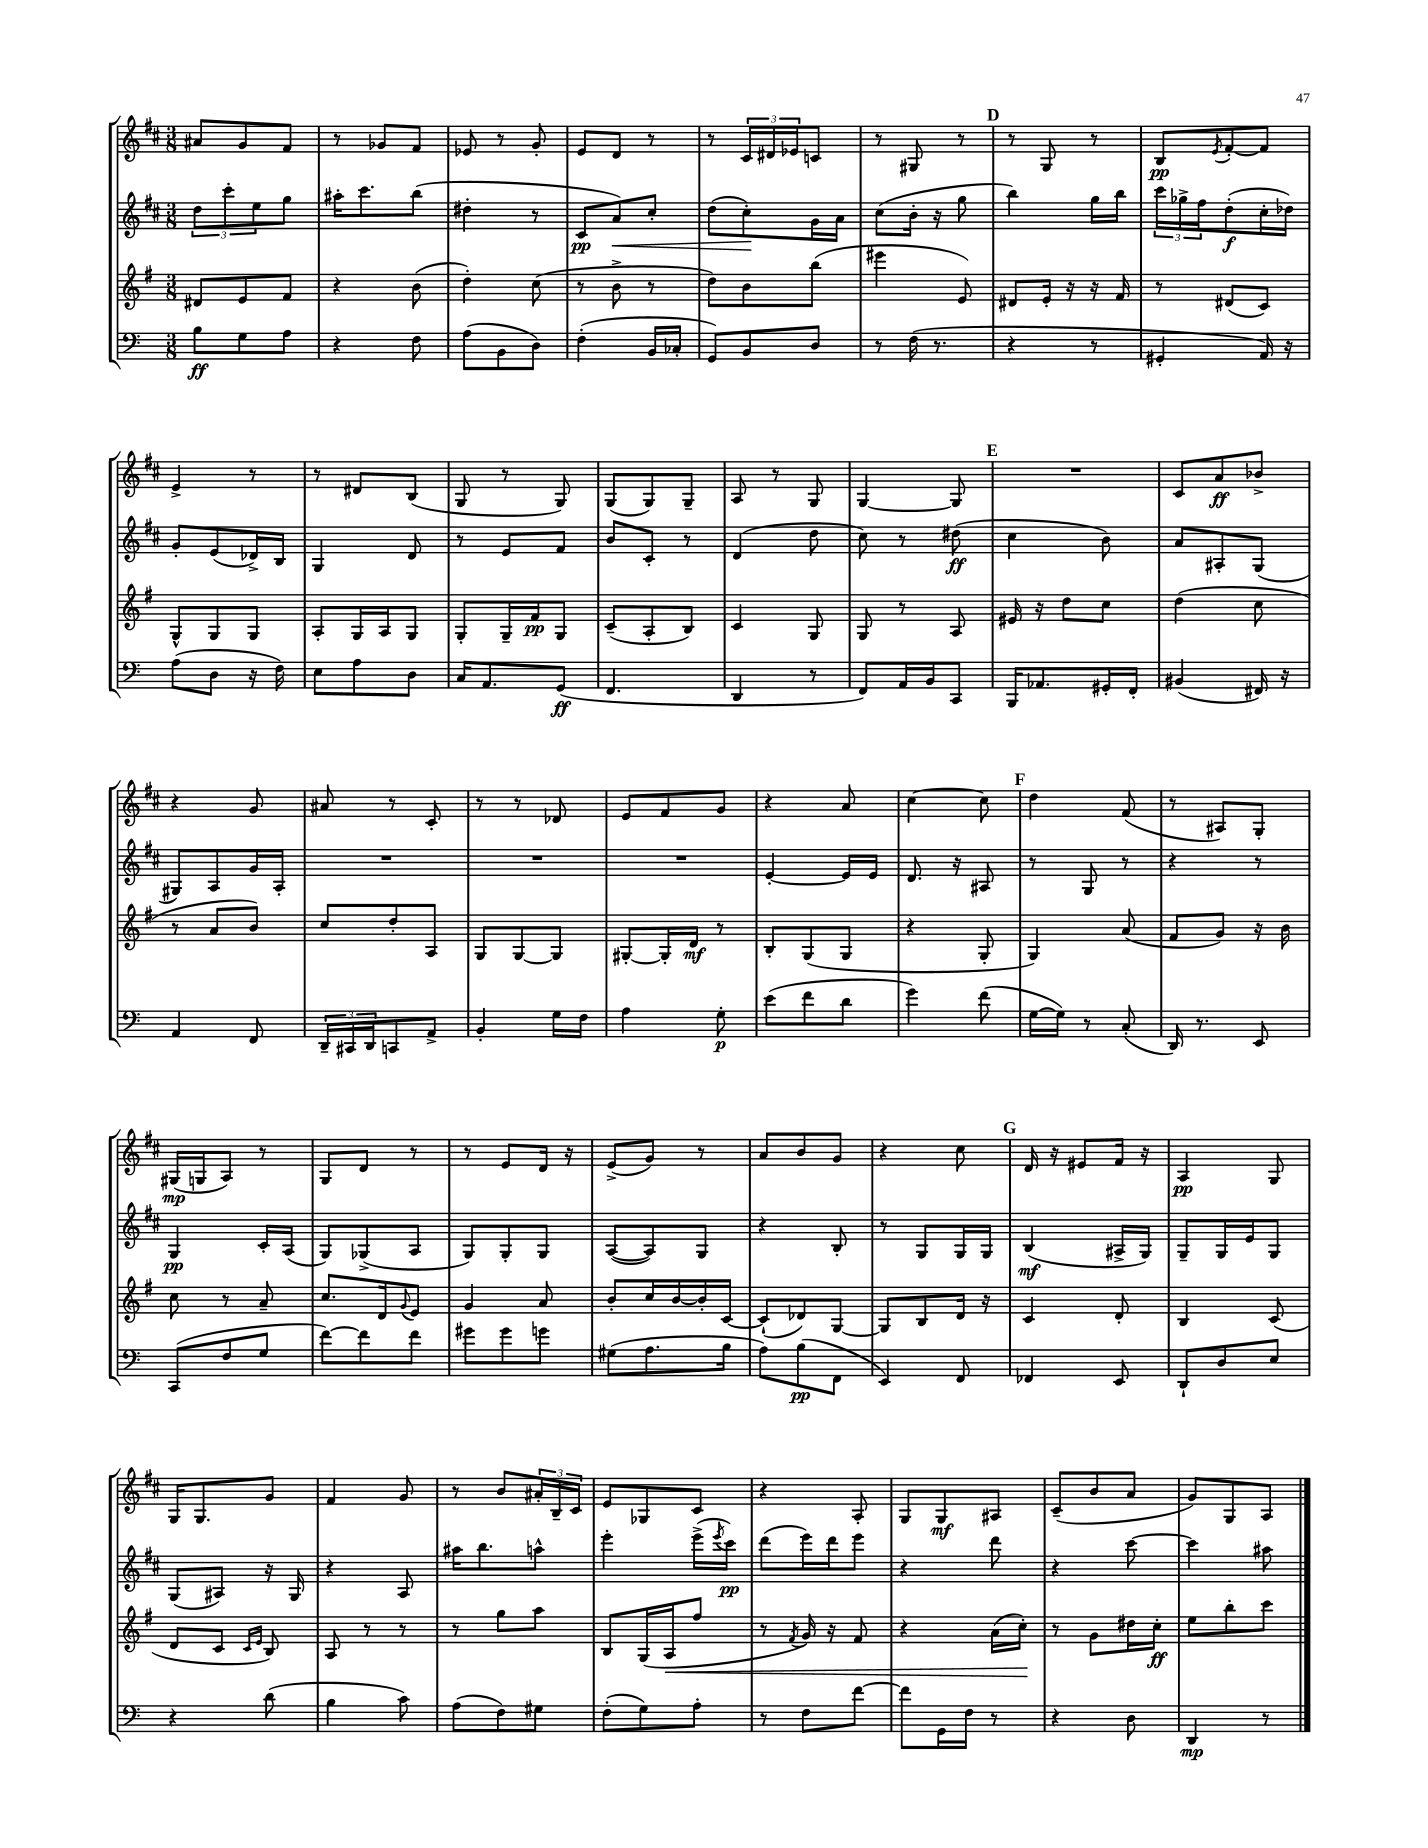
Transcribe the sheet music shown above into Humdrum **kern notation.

**kern	**dynam	**kern	**dynam	**kern	**dynam	**kern	**dynam
*part4	*part4	*part3	*part3	*part2	*part2	*part1	*part1
*staff4	*staff4	*staff3	*staff3	*staff2	*staff2	*staff1	*staff1
*clefF4	*	*clefG2	*	*clefG2	*	*clefG2	*
*k[]	*	*k[f#]	*	*k[f#c#]	*	*k[f#c#]	*
*M3/8	*	*M3/8	*	*M3/8	*	*M3/8	*
=22	=22	=22	=22	=22	=22	=22	=22
8B\L	ff	8d#X/L	.	12dd\L	.	8a#X/L	.
.	.	.	.	12ccc#'\	.	.	.
8G\	.	8e/	.	.	.	8g/	.
.	.	.	.	12ee\	.	.	.
8A\J	.	8f#/J	.	8gg\J	.	8f#/J	.
=23	=23	=23	=23	=23	=23	=23	=23
4r	.	4r	.	16aa#X'\KL	.	8r	.
.	.	.	.	8.ccc#\	.	.	.
.	.	.	.	.	.	8g-X/L	.
8F\	.	(8b\	.	(8bb\J	.	8f#/J	.
=24	=24	=24	=24	=24	=24	=24	=24
(8A\L	.	4dd'\)	.	4dd#X'\	.	8e-X/	.
8BB\	.	.	.	.	.	8r	.
8D\J)	.	(8cc\	.	8r	.	8g'/	.
=25	=25	=25	=25	=25	=25	=25	=25
(4F'\	.	8r	.	8c#/L	pp	8e/L	.
!	!	!	!	!	!LO:HP:b	!	!
.	.	8b^\	.	8a/)	<	8d/J	.
16BB/LL	.	8r	.	8cc#'/J	.	8r	.
16C-X'/JJ	.	.	.	.	.	.	.
=26	=26	=26	=26	=26	=26	=26	=26
8GG/L)	.	8dd\L)	.	(8dd\L	.	8r	.
8BB/	.	8b\	.	8cc#'\)	.	24c#/LL	.
.	.	.	.	.	.	24d#X/	.
.	.	.	.	.	.	24e-X/J	.
8D/J	.	(8bb\J	.	16g\L	[	8cn/J	.
.	.	.	.	16a\JJ	.	.	.
=27	=27	=27	=27	=27	=27	=27	=27
8r	.	4eee#X\	.	(8cc#\L	.	8r	.
(16F\	.	.	.	16b'\Jk	.	8G#X/	.
8.r	.	.	.	16r	.	.	.
.	.	8e/)	.	8gg\	.	8r	.
!!LO:REH:place=s1:t=D
=28	=28	=28	=28	=28	=28	=28	=28
4r	.	8d#X/L	.	4bb\)	.	8r	.
.	.	16e'/Jk	.	.	.	8G/	.
.	.	16r	.	.	.	.	.
8r	.	16r	.	16gg\LL	.	8r	.
.	.	16f#/	.	16bb\JJ	.	.	.
=29	=29	=29	=29	=29	=29	=29	=29
4GG#X'/	.	8r	.	24ccc#\LL	.	8B/L	pp
.	.	.	.	24gg-X^\	.	.	.
.	.	.	.	24ff#\J	.	.	.
.	.	.	.	.	.	8qe/	.
.	.	(8d#X/L	.	(8dd'\	f	[8f#'/	.
16AA/)	.	8c/J)	.	16cc#'\L	.	8f#/J]	.
16r	.	.	.	16dd-X\JJ)	.	.	.
!!LO:LB:g=z
=30	=30	=30	=30	=30	=30	=30	=30
(8A\L	.	8G^^/L	.	8g'/L	.	4e^/	.
8D\J	.	8G/	.	(8e/	.	.	.
16r	.	8G/J	.	16d-X^/L)	.	8r	.
16F\)	.	.	.	16B/JJ	.	.	.
=31	=31	=31	=31	=31	=31	=31	=31
8E\L	.	8A'/L	.	4G/	.	8r	.
8A\	.	16G/L	.	.	.	8d#X/L	.
.	.	16A/J	.	.	.	.	.
8D\J	.	8G/J	.	8d/	.	(8B/J	.
=32	=32	=32	=32	=32	=32	=32	=32
16C/KL	.	8G'/L	.	8r	.	8G/	.
8.AA/	.	.	.	.	.	.	.
.	.	16G~/L	.	8e/L	.	8r	.
.	.	16f#/J	pp	.	.	.	.
(8GG/J	ff	8G/J	.	8f#/J	.	8G/)	.
=33	=33	=33	=33	=33	=33	=33	=33
4.FF/	.	(8c~/L	.	8b/L	.	(8G/L	.
.	.	8A'/	.	8c#'/J	.	8G/)	.
.	.	8B/J)	.	8r	.	8G~/J	.
=34	=34	=34	=34	=34	=34	=34	=34
4DD/	.	4c/	.	(4d/	.	8A/	.
.	.	.	.	.	.	8r	.
8r	.	8G/	.	8dd\	.	8G/	.
=35	=35	=35	=35	=35	=35	=35	=35
8FF/L)	.	8G/	.	8cc#\)	.	[4G/	.
16AA/L	.	8r	.	8r	.	.	.
16BB/J	.	.	.	.	.	.	.
8CC/J	.	8A/	.	(8dd#X\	ff	8G/]	.
!!LO:REH:place=s1:t=E
=36	=36	=36	=36	=36	=36	=36	=36
16BBB/KL	.	16e#X/	.	4cc#\	.	4.r	.
8.AA-X/	.	16r	.	.	.	.	.
.	.	8dd\L	.	.	.	.	.
16GG#X'/L	.	8cc\J	.	8b\)	.	.	.
16FF'/JJ	.	.	.	.	.	.	.
=37	=37	=37	=37	=37	=37	=37	=37
(4BB#X/	.	(4dd\	.	8a/L	.	8c#/L	.
.	.	.	.	8A#X'/	.	8a/	ff
16FF#X/)	.	8cc\	.	(8G/J	.	8b-X^/J	.
16r	.	.	.	.	.	.	.
!!LO:LB:g=z
=38	=38	=38	=38	=38	=38	=38	=38
4AA/	.	8r	.	8G#X/L)	.	4r	.
.	.	8a/L	.	8A/	.	.	.
8FF/	.	8b/J)	.	16g/L	.	8g/	.
.	.	.	.	16A'/JJ	.	.	.
=39	=39	=39	=39	=39	=39	=39	=39
24DD~/LL	.	8cc/L	.	4.r	.	8a#X/	.
24CC#X/	.	.	.	.	.	.	.
24DD/J	.	.	.	.	.	.	.
8CCn/	.	8dd'/	.	.	.	8r	.
8AA^/J	.	8A/J	.	.	.	8c#'/	.
=40	=40	=40	=40	=40	=40	=40	=40
4BB'/	.	8G/L	.	4.r	.	8r	.
.	.	[8G/	.	.	.	8r	.
16G\LL	.	8G/J]	.	.	.	8d-X/	.
16F\JJ	.	.	.	.	.	.	.
=41	=41	=41	=41	=41	=41	=41	=41
4A\	.	[8G#X'/L	.	4.r	.	8e/L	.
.	.	16G#'/L]	.	.	.	8f#/	.
.	.	16d/JJ	mf	.	.	.	.
8G'\	p	8r	.	.	.	8g/J	.
=42	=42	=42	=42	=42	=42	=42	=42
(8e\L	.	8B'/L	.	[4e'/	.	4r	.
8f\	.	(8G/	.	.	.	.	.
8d\J	.	8G/J	.	16e/LL]	.	8a/	.
.	.	.	.	16e/JJ	.	.	.
=43	=43	=43	=43	=43	=43	=43	=43
4g\)	.	4r	.	8.d/	.	[4cc#\	.
.	.	.	.	16r	.	.	.
(8f\	.	8G'/	.	8A#X/	.	8cc#\]	.
!!LO:REH:place=s1:t=F
=44	=44	=44	=44	=44	=44	=44	=44
[16G\LL	.	4G/)	.	8r	.	4dd\	.
16G\JJ])	.	.	.	.	.	.	.
8r	.	.	.	8G/	.	.	.
(8C'/	.	(8a/	.	8r	.	(8f#/	.
=45	=45	=45	=45	=45	=45	=45	=45
16DD/)	.	8f#/L	.	4r	.	8r	.
8.r	.	.	.	.	.	.	.
.	.	8g/J)	.	.	.	8A#X/L)	.
8EE/	.	16r	.	8r	.	8G'/J	.
.	.	16b\	.	.	.	.	.
!!LO:LB:g=z
=46	=46	=46	=46	=46	=46	=46	=46
(8CC/L	.	8cc\	.	4G/	pp	(16G#X/LL	mp
.	.	.	.	.	.	16Gn/J	.
8F/	.	8r	.	.	.	8A/J)	.
8G/J	.	8a~/	.	16c#'/LL	.	8r	.
.	.	.	.	(16A/JJ	.	.	.
=47	=47	=47	=47	=47	=47	=47	=47
[8f\L)	.	8.cc/L	.	8G/L)	.	8G/L	.
8f\]	.	.	.	(8G-X^/	.	8d/J	.
.	.	16d/k	.	.	.	.	.
.	.	8qqg/	.	.	.	.	.
8f\J	.	8e/J	.	8A/J	.	8r	.
=48	=48	=48	=48	=48	=48	=48	=48
8g#X\L	.	4g/	.	8G/L)	.	8r	.
8g#\	.	.	.	8G'/	.	8e/L	.
8gn\J	.	8a/	.	8G/J	.	16d/Jk	.
.	.	.	.	.	.	16r	.
=49	=49	=49	=49	=49	=49	=49	=49
(8G#X\L	.	8b'/L	.	([8A/L	.	(8e^/L	.
8.A\	.	16cc/L	.	8A/])	.	8g/J)	.
.	.	[16b/	.	.	.	.	.
.	.	16b'/]	.	8G/J	.	8r	.
16B\Jk	.	[16c/JJ	.	.	.	.	.
=50	=50	=50	=50	=50	=50	=50	=50
8A\L)	.	(8c`/L]	.	4r	.	8a/L	.
(8B\	pp	8d-X/)	.	.	.	8b/	.
8FF\J	.	[8G/J	.	8B'/	.	8g/J	.
=51	=51	=51	=51	=51	=51	=51	=51
4EE/)	.	8G/L]	.	8r	.	4r	.
.	.	8B/	.	8G/L	.	.	.
8FF/	.	16d/Jk	.	16G/L	.	8cc#\	.
.	.	16r	.	16G/JJ	.	.	.
!!LO:REH:place=s1:t=G
=52	=52	=52	=52	=52	=52	=52	=52
4FF-X/	.	4c/	.	(4B/	mf	16d/	.
.	.	.	.	.	.	16r	.
.	.	.	.	.	.	8e#X/L	.
8EE/	.	8d'/	.	16A#X^/LL	.	16f#/Jk	.
.	.	.	.	16G/JJ)	.	16r	.
=53	=53	=53	=53	=53	=53	=53	=53
8DD`/L	.	4B/	.	8G~/L	.	4A/	pp
8D/	.	.	.	16G/L	.	.	.
.	.	.	.	16e/J	.	.	.
8E/J	.	(8c/	.	8G/J	.	8G/	.
!!LO:LB:g=z
=54	=54	=54	=54	=54	=54	=54	=54
4r	.	8d/L	.	(8G/L	.	16G/KL	.
.	.	.	.	.	.	8.G/	.
.	.	8c/J	.	8A#X/J)	.	.	.
.	.	16qqc/LL	.	.	.	.	.
.	.	16qqe/JJ	.	.	.	.	.
(8d\	.	8B/)	.	16r	.	8g/J	.
.	.	.	.	16G/	.	.	.
=55	=55	=55	=55	=55	=55	=55	=55
4B\	.	8A/	.	4r	.	4f#/	.
.	.	8r	.	.	.	.	.
8c\)	.	8r	.	8A/	.	8g/	.
=56	=56	=56	=56	=56	=56	=56	=56
(8A\L	.	8r	.	16aa#X\KL	.	8r	.
.	.	.	.	8.bb\	.	.	.
8F\)	.	8gg\L	.	.	.	8b/L	.
8G#X\J	.	8aa\J	.	8aan^^\J	.	24a#X'/L	.
.	.	.	.	.	.	24B~/	.
.	.	.	.	.	.	24c#/JJ	.
=57	=57	=57	=57	=57	=57	=57	=57
(8F'\L	.	8B/L	.	4eee'\	.	8e/L	.
8G\)	.	(16G/L	.	.	.	8G-X/	.
!	!	!	!LO:HP:b	!	!	!	!
.	.	16A/J	<	.	.	.	.
8A'\J	.	8ff#/J	.	(16eee^\LL	.	8c#/J	.
.	.	.	.	8qeee/	.	.	.
.	.	.	.	16ccc#\JJ)	pp	.	.
=58	=58	=58	=58	=58	=58	=58	=58
8r	.	8r	.	(8ddd\L	.	4r	.
.	.	8qf#/	.	.	.	.	.
8F\L	.	16g/)	.	16eee\L)	.	.	.
.	.	16r	.	16ddd\J	.	.	.
[8f\J	.	8f#/	.	8eee\J	.	8A'/	.
=59	=59	=59	=59	=59	=59	=59	=59
8f\L]	.	4r	.	4r	.	8G/L	.
16GG\L	.	.	.	.	.	8G/	mf
16F\JJ	.	.	.	.	.	.	.
8r	.	(16a\LL	.	8ddd\	.	8A#X/J	.
.	.	16cc'\JJ)	.	.	.	.	.
.	.	.	[	.	.	.	.
=60	=60	=60	=60	=60	=60	=60	=60
4r	.	8r	.	4r	.	(8c#~/L	.
.	.	8g\L	.	.	.	8b/	.
8D\	.	16dd#X\L	.	[8ccc#\	.	8a/J	.
.	.	16cc'\JJ	ff	.	.	.	.
=61	=61	=61	=61	=61	=61	=61	=61
4DD/	mp	8ee\L	.	4ccc#\]	.	8g/L)	.
.	.	8bb'\	.	.	.	8G/	.
8r	.	8ccc\J	.	8aa#X\	.	8A/J	.
==	==	==	==	==	==	==	==
*-	*-	*-	*-	*-	*-	*-	*-
